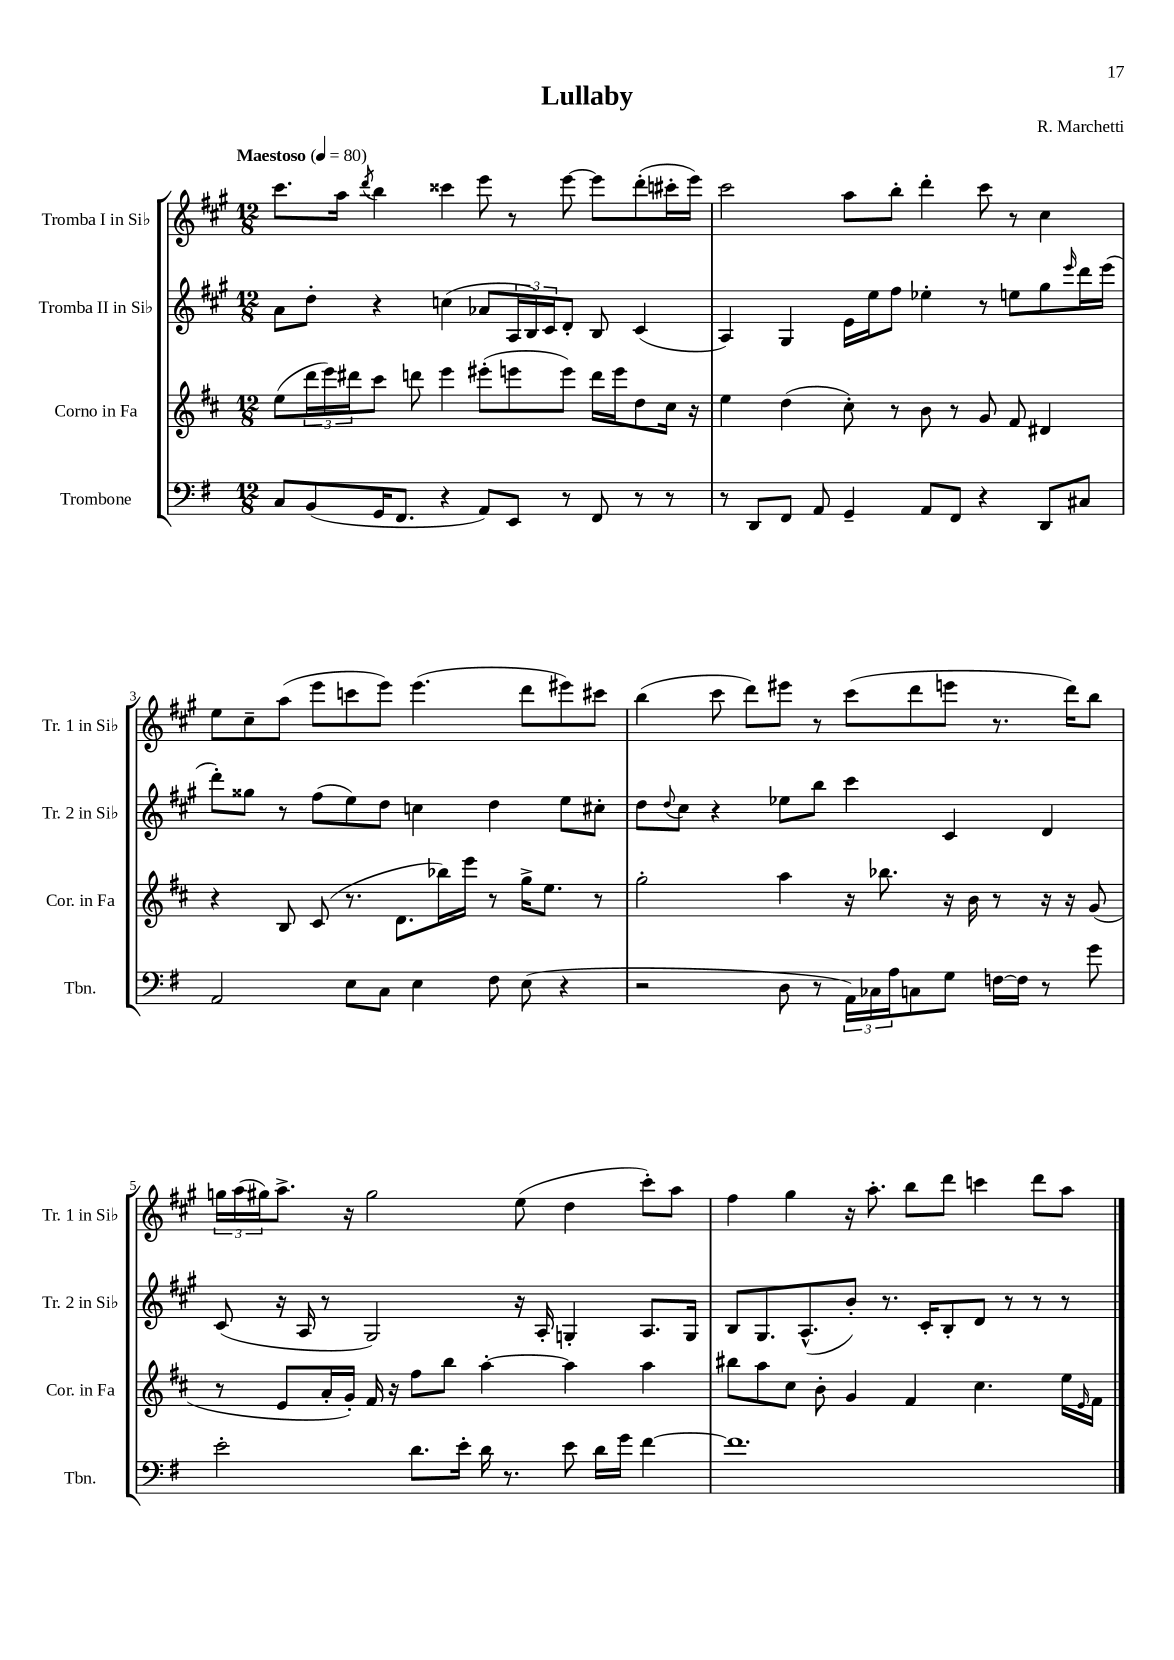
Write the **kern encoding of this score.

**kern	**kern	**kern	**kern
*part4	*part3	*part2	*part1
*staff4	*staff3	*staff2	*staff1
*I"Trombone	*I"Corno in Fa	*I"Tromba II in Si♭	*I"Tromba I in Si♭
*I'Tbn.	*I'Cor. in Fa	*I'Tr. 2 in Si♭	*I'Tr. 1 in Si♭
*clefF4	*clefG2	*clefG2	*clefG2
*k[f#]	*k[f#c#]	*k[f#c#g#]	*k[f#c#g#]
*M12/8	*M12/8	*M12/8	*M12/8
*MM80	*MM80	*MM80	*MM80
=1	=1	=1	=1
!	!	!	!LO:TX:a:B:t=Maestoso
8C/L	(8ee\L	8a\L	8.ccc#\L
(8BB/	24ddd\L	8dd'\J	.
.	24eee\)	.	.
.	.	.	16aa\Jk
.	24ddd#X\J	.	.
.	.	.	8qddd/
16GG/K	8ccc#\J	4r	4bb\
8.FF#/J	.	.	.
.	8dddn\	.	.
4r	4eee\	(4ccn\	4ccc##X\
8AA/L)	(8eee#X'\L	8a-X/L	8eee\
8EE/J	8eeen\	24A/L	8r
.	.	24B/)	.
.	.	24c#/J	.
8r	8eee\J)	8d'/J	[8eee\
8FF#/	16ddd\LL	8B/	8eee\L]
.	16eee\J	.	.
8r	8dd\	(4c#/	(8ddd'\
8r	16cc#\Jk	.	16ccc#X'\L
.	16r	.	16eee\JJ)
=2	=2	=2	=2
8r	4ee\	4A/)	2ccc#\
8DD/L	.	.	.
8FF#/J	(4dd\	4G#/	.
8AA/	.	.	.
4GG~/	8cc#'\)	16e\LL	8aa\L
.	.	16ee\J	.
.	8r	8ff#\J	8bb'\J
8AA/L	8b\	4ee-X'\	4ddd'\
8FF#/J	8r	.	.
4r	8g/	8r	8ccc#\
.	8f#/	8een\L	8r
8DD/L	4d#X/	8gg#\	4cc#\
.	.	16qqeee/	.
8C#X/J	.	16ddd\L	.
.	.	(16eee\JJ	.
!!LO:LB:g=z
=3	=3	=3	=3
2AA/	4r	8ddd'\L)	8ee\L
.	.	8gg##X\J	8cc#~\
.	8B/	8r	(8aa\J
.	(8c#/	(8ff#\L	8eee\L
8E\L	8.r	8ee\)	8cccn\
8C\J	.	8dd\J	8eee\J)
.	8.d\L	.	.
4E\	.	4ccn\	(4.eee\
.	16bb-X\L)	.	.
.	16eee\JJ	.	.
8F#\	8r	4dd\	.
(8E\	16gg^\KL	.	8ddd\L
.	8.ee\J	.	.
4r	.	8ee\L	8eee#X\)
.	8r	8cc#X'\J	8ccc#X\J
=4	=4	=4	=4
2r	2gg'\	8dd\L	(4bb\
.	.	8qqdd/	.
.	.	8cc#\J	.
.	.	4r	8ccc#\
.	.	.	8ddd\L)
8D\	4aa\	8ee-X\L	8eee#X\J
8r	.	8bb\J	8r
24AA\LL)	16r	4ccc#\	(8ccc#\L
24C-X\	.	.	.
.	8.bb-X\	.	.
24A\J	.	.	.
8Cn\	.	.	8ddd\
8G\J	16r	4c#/	8eeen\J
.	16b\	.	.
[16Fn\LL	8r	.	8.r
16F\JJ]	.	.	.
8r	16r	4d/	.
.	16r	.	16ddd\KL)
8g\	(8g/	.	8bb\J
!!LO:LB:g=z
=5	=5	=5	=5
2e'\	8r	(8c#/	24ggn\LL
.	.	.	(24aa\
.	.	.	24gg#X\J)
.	8e/L	16r	8.aa^\J
.	.	16A/	.
.	16a'/L	8r	.
.	16g'/JJ)	.	16r
.	16f#/	2G#/)	2gg#\
.	16r	.	.
8.d\L	8ff#\L	.	.
.	8bb\J	.	.
16e'\Jk	.	.	.
16d\	[4aa'\	.	.
8.r	.	.	.
.	.	16r	(8ee\
.	.	16A'/	.
8e\	4aa\]	4Gn'/	4dd\
16d\LL	.	.	.
16g\JJ	.	.	.
[4f#\	4aa\	8.A/L	8ccc#'\L)
.	.	.	8aa\J
.	.	16G/Jk	.
=6	=6	=6	=6
1.f#]	8bb#X\L	8B/L	4ff#\
.	8aa\	8.G#/	.
.	8cc#\J	.	4gg#\
.	.	(8.A^^/	.
.	8b'\	.	.
.	4g/	8b'/J)	16r
.	.	.	8.aa'\
.	.	8.r	.
.	4f#/	.	8bb\L
.	.	16c#'/KL	.
.	.	8B'/	8ddd\J
.	4.cc#\	8d/J	4cccn\
.	.	8r	.
.	.	8r	8ddd\L
.	16ee\LL	8r	8aa\J
.	16qqe/	.	.
.	16f#\JJ	.	.
==	==	==	==
*-	*-	*-	*-
